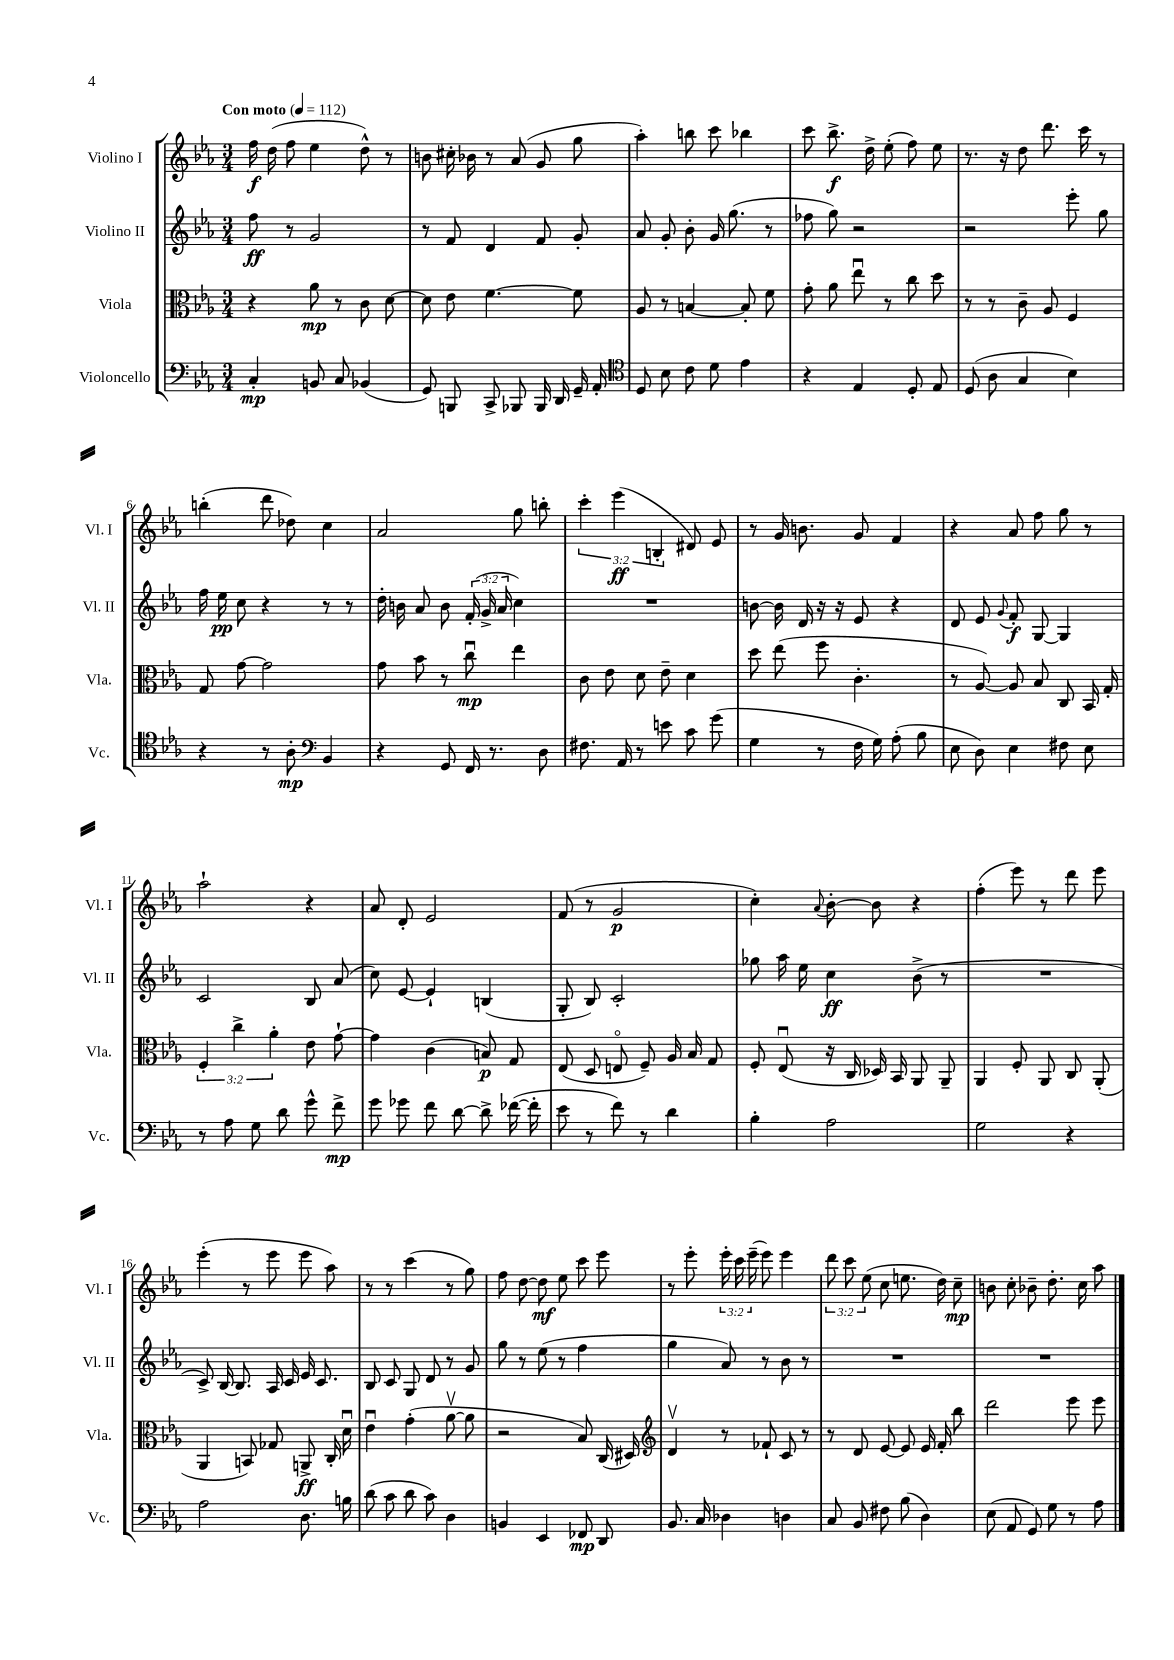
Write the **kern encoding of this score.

**kern	**dynam	**kern	**dynam	**kern	**dynam	**kern	**dynam
*part4	*part4	*part3	*part3	*part2	*part2	*part1	*part1
*staff4	*staff4	*staff3	*staff3	*staff2	*staff2	*staff1	*staff1
*I"Violoncello	*	*I"Viola	*	*I"Violino II	*	*I"Violino I	*
*I'Vc.	*	*I'Vla.	*	*I'Vl. II	*	*I'Vl. I	*
*clefF4	*	*clefC3	*	*clefG2	*	*clefG2	*
*k[b-e-a-]	*	*k[b-e-a-]	*	*k[b-e-a-]	*	*k[b-e-a-]	*
*M3/4	*	*M3/4	*	*M3/4	*	*M3/4	*
*MM112	*	*MM112	*	*MM112	*	*MM112	*
=1	=1	=1	=1	=1	=1	=1	=1
!	!	!	!	!	!	!LO:TX:a:B:t=Con moto	!
4C'/	mp	4r	.	8ff\	ff	16ff\	f
.	.	.	.	.	.	(16dd\	.
.	.	.	.	8r	.	8ff\	.
8BBn/	.	8a-\	mp	2g/	.	4ee-\	.
8C/	.	8r	.	.	.	.	.
(4BB-X/	.	8c\	.	.	.	8dd^^\)	.
.	.	[8d\	.	.	.	8r	.
=2	=2	=2	=2	=2	=2	=2	=2
8GG/)	.	8d\]	.	8r	.	8bn\	.
8BBBn/	.	8e-\	.	8f/	.	16cc#X'\	.
.	.	.	.	.	.	16b-X\	.
8CC^/	.	[4.f\	.	4d/	.	8r	.
8BBB-X/	.	.	.	.	.	(8a-/	.
16BBB-/	.	.	.	8f/	.	8g/	.
16DD/	.	.	.	.	.	.	.
16GG~/	.	8f\]	.	8g'/	.	8gg\	.
16AA-'/	.	.	.	.	.	.	.
=3	=3	=3	=3	=3	=3	=3	=3
*clefC4	*	*	*	*	*	*	*
8D/	.	8A-/	.	8a-/	.	4aa-'\)	.
8B-\	.	8r	.	8g'/	.	.	.
8c\	.	[4Bn/	.	8b-'\	.	8bbn\	.
8d\	.	.	.	16g/	.	8ccc\	.
.	.	.	.	(8.gg\	.	.	.
4e-\	.	8B'/]	.	.	.	4bb-X\	.
.	.	8f\	.	8r	.	.	.
=4	=4	=4	=4	=4	=4	=4	=4
4r	.	8g'\	.	8ff-X\	.	8ccc\	.
.	.	8a-\	.	8gg\)	.	8.bb-^\	f
4E-/	.	8ee-u\	.	2r	.	.	.
.	.	.	.	.	.	16dd^\	.
.	.	8r	.	.	.	(8ee-'\	.
8D'/	.	8cc\	.	.	.	8ff\)	.
8E-/	.	8dd\	.	.	.	8ee-\	.
=5	=5	=5	=5	=5	=5	=5	=5
(8D/	.	8r	.	2r	.	8.r	.
8A-\	.	8r	.	.	.	.	.
.	.	.	.	.	.	16r	.
4G/	.	8c~\	.	.	.	8dd\	.
.	.	8A-/	.	.	.	8.ddd\	.
4B-\)	.	4F/	.	8eee-'\	.	.	.
.	.	.	.	.	.	16ccc\	.
.	.	.	.	8gg\	.	8r	.
!!LO:LB:g=z
=6	=6	=6	=6	=6	=6	=6	=6
4r	.	8G/	.	16ff\	.	(4bbn'\	.
.	.	.	.	16ee-\	pp	.	.
.	.	[8g\	.	8cc\	.	.	.
8r	.	2g\]	.	4r	.	8ddd\	.
8A-'\	mp	.	.	.	.	8dd-X\)	.
*clefF4	*	*	*	*	*	*	*
4BB-/	.	.	.	8r	.	4cc\	.
.	.	.	.	8r	.	.	.
=7	=7	=7	=7	=7	=7	=7	=7
4r	.	8g\	.	16dd'\	.	2a-/	.
.	.	.	.	16bn\	.	.	.
.	.	8b-\	.	8a-/	.	.	.
8GG/	.	8r	.	8b\	.	.	.
16FF/	.	8ccu\	mp	(24f'/	.	.	.
.	.	.	.	24g^/	.	.	.
8.r	.	.	.	.	.	.	.
.	.	.	.	24a-/	.	.	.
.	.	4ee-\	.	4cc\)	.	8gg\	.
8D\	.	.	.	.	.	8bbn'\	.
=8	=8	=8	=8	=8	=8	=8	=8
8.F#X\	.	8c\	.	2.r	.	6ccc'\	.
.	.	8e-\	.	.	.	.	.
.	.	.	.	.	.	(6eee-\	ff
16AA-/	.	.	.	.	.	.	.
8r	.	8d\	.	.	.	.	.
.	.	.	.	.	.	6Bn'/	.
8en\	.	8e-~\	.	.	.	.	.
8c\	.	4d\	.	.	.	8d#X/)	.
(8g\	.	.	.	.	.	8e-/	.
=9	=9	=9	=9	=9	=9	=9	=9
4G\	.	8dd\	.	[8bn\	.	8r	.
.	.	(8ee-\	.	16b\]	.	16g/	.
.	.	.	.	16d/	.	8.bn\	.
8r	.	8ff\	.	16r	.	.	.
.	.	.	.	16r	.	.	.
16F\	.	4.c'\	.	8e-/	.	8g/	.
16G\)	.	.	.	.	.	.	.
(8A-'\	.	.	.	4r	.	4f/	.
8B-\	.	.	.	.	.	.	.
=10	=10	=10	=10	=10	=10	=10	=10
8E-\	.	8r	.	8d/	.	4r	.
8D\)	.	[8A-/)	.	8e-/	.	.	.
.	.	.	.	8qqg/	.	.	.
4E-\	.	8A-/]	.	8f'/	f	8a-/	.
.	.	8B-/	.	[8G/	.	8ff\	.
8F#X\	.	8C/	.	4G/]	.	8gg\	.
8E-\	.	16BB-/	.	.	.	8r	.
.	.	16G'/	.	.	.	.	.
!!LO:LB:g=z
=11	=11	=11	=11	=11	=11	=11	=11
8r	.	6F'/	.	2c/	.	2aa-`\	.
8A-\	.	.	.	.	.	.	.
.	.	6cc^\	.	.	.	.	.
8G\	.	.	.	.	.	.	.
.	.	6a-'\	.	.	.	.	.
8d\	.	.	.	.	.	.	.
8g^^\	.	8e-\	.	8B-/	.	4r	.
8f^\	mp	[8g`\	.	(8a-/	.	.	.
=12	=12	=12	=12	=12	=12	=12	=12
8g\	.	4g\]	.	8cc\)	.	8a-/	.
8g-X\	.	.	.	[8e-/	.	8d'/	.
8f\	.	(4c\	.	4e-`/]	.	2e-/	.
[8d\	.	.	.	.	.	.	.
8d^\]	.	8Bn/)	p	(4Bn/	.	.	.
([16f-X\	.	8G/	.	.	.	.	.
16f-'\]	.	.	.	.	.	.	.
=13	=13	=13	=13	=13	=13	=13	=13
8e-\	.	(8E-/	.	8G'/	.	(8f/	.
8r	.	8D/	.	8B-/)	.	8r	.
8f\)	.	8En/	.	2c'/	.	2g/	p
8r	.	8F~/)	.	.	.	.	.
4d\	.	16A-/	.	.	.	.	.
.	.	16B-/	.	.	.	.	.
.	.	8G/	.	.	.	.	.
=14	=14	=14	=14	=14	=14	=14	=14
4B-'\	.	8F'/	.	8gg-X\	.	4cc'\)	.
.	.	(8E-u/	.	16aa-\	.	.	.
.	.	.	.	16ee-\	.	.	.
.	.	.	.	.	.	8qqa-/	.
2A-\	.	16r	.	4cc\	ff	[8b-'\	.
.	.	16C/	.	.	.	.	.
.	.	16D-X/)	.	.	.	8b-\]	.
.	.	16BB-/	.	.	.	.	.
.	.	8AA-/	.	(8b-^\	.	4r	.
.	.	8AA-~/	.	8r	.	.	.
=15	=15	=15	=15	=15	=15	=15	=15
2G\	.	4AA-/	.	2.r	.	(4ff'\	.
.	.	8F'/	.	.	.	8eee-\)	.
.	.	8AA-/	.	.	.	8r	.
4r	.	8C/	.	.	.	8ddd\	.
.	.	(8AA-'/	.	.	.	8eee-\	.
!!LO:LB:g=z
=16	=16	=16	=16	=16	=16	=16	=16
2A-\	.	4AA-/	.	8c^/)	.	(4eee-'\	.
.	.	.	.	[16B-/	.	.	.
.	.	.	.	8.B-/]	.	.	.
.	.	8BBn/)	.	.	.	8r	.
.	.	8G-X/	.	16A-/	.	8eee-\	.
.	.	.	.	16c/	.	.	.
8.D\	.	8AAn^/	ff	16e-/	.	8eee-\	.
.	.	.	.	8.c/	.	.	.
.	.	16C'/	.	.	.	8aa-\)	.
16Bn\	.	16du\	.	.	.	.	.
=17	=17	=17	=17	=17	=17	=17	=17
(8d\	.	4e-u\	.	8B-/	.	8r	.
8c\	.	.	.	8c/	.	8r	.
8d\	.	(4g'\	.	8G/	.	(4ccc\	.
8c\)	.	.	.	8d/	.	.	.
4D\	.	[8a-v\	.	8r	.	8r	.
.	.	8a-\]	.	8g/	.	8gg\)	.
=18	=18	=18	=18	=18	=18	=18	=18
4BBn/	.	2r	.	8gg\	.	8ff\	.
.	.	.	.	8r	.	[8dd\	.
4EE-/	.	.	.	(8ee-\	.	8dd\]	mf
.	.	.	.	8r	.	8ee-\	.
8FF-X/	mp	8B-/)	.	4ff\	.	8ccc\	.
8DD/	.	(16C/	.	.	.	8eee-\	.
.	.	16D#X/)	.	.	.	.	.
=19	=19	=19	=19	=19	=19	=19	=19
*	*	*clefG2	*	*	*	*	*
8.BB-/	.	4dv/	.	4gg\	.	8r	.
.	.	.	.	.	.	8eee-'\	.
16C/	.	.	.	.	.	.	.
4D-X\	.	8r	.	8a-/)	.	24eee-'\	.
.	.	.	.	.	.	24ccc\	.
.	.	.	.	.	.	(24eee-~\	.
.	.	8f-X`/	.	8r	.	8eee-\)	.
4Dn\	.	8c/	.	8b-\	.	4eee-\	.
.	.	8r	.	8r	.	.	.
=20	=20	=20	=20	=20	=20	=20	=20
8C/	.	8r	.	2.r	.	12ddd\	.
.	.	.	.	.	.	12ccc\	.
8BB-/	.	8d/	.	.	.	.	.
.	.	.	.	.	.	(12ee-\	.
8F#X\	.	[8e-/	.	.	.	8cc\	.
(8B-\	.	8e-/]	.	.	.	8.een\	.
4D\)	.	16e-/	.	.	.	.	.
.	.	16f'/	.	.	.	16dd\)	.
.	.	8bb-\	.	.	.	8cc~\	mp
=21	=21	=21	=21	=21	=21	=21	=21
(8E-\	.	2ddd\	.	2.r	.	8bn\	.
8AA-/	.	.	.	.	.	8cc'\	.
8GG/)	.	.	.	.	.	8b-X~\	.
8G\	.	.	.	.	.	8.dd'\	.
8r	.	8eee-\	.	.	.	.	.
.	.	.	.	.	.	16cc\	.
8A-\	.	8eee-\	.	.	.	8aa-\	.
==	==	==	==	==	==	==	==
*-	*-	*-	*-	*-	*-	*-	*-
